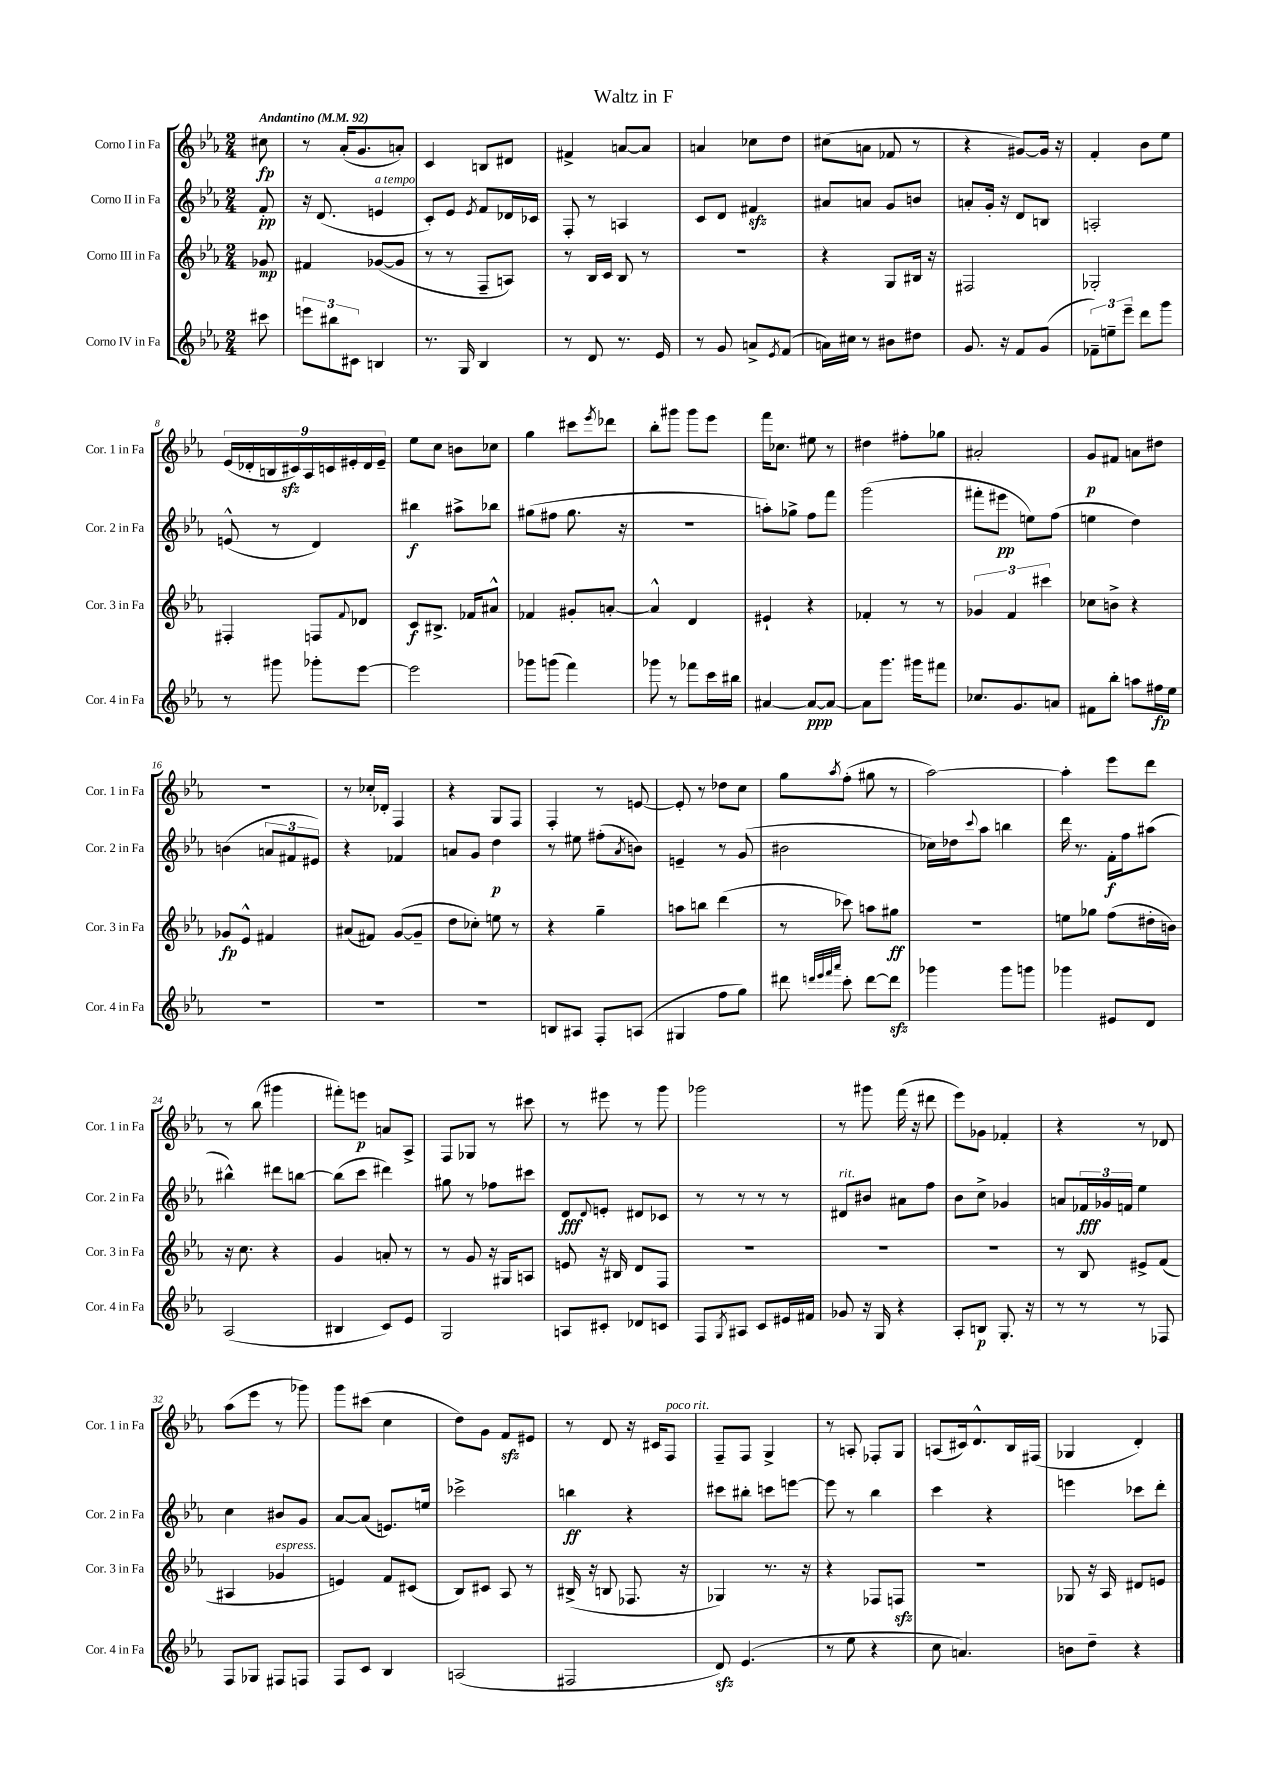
\header { title = "Waltz in F" }
<<
\new StaffGroup <<
\new Staff = "s0" \with { instrumentName = "Corno I in Fa" shortInstrumentName = "Cor. 1 in Fa" } {
    \clef treble \key ees \major \numericTimeSignature \time 2/4 \partial 8 \tempo "Andantino" 4 = 92
    cis''8\fp |
    r8 aes'16-.( g'8. a'8-.) |
    c'4 b8 dis'8 |
    fis'4-> a'8~ a'8 |
    a'4 ces''8 d''8 |
    cis''8( a'8 fes'8 r8 |
    r4 gis'8~) gis'16 r16 |
    f'4-. bes'8 ees''8 |
    \tuplet 9/8 { ees'16( des'16-. b16 cis'16\sfz) aes16 c'16 eis'16-. des'16 eis'16-- } |
    ees''8 c''8 b'8 ces''8 |
    g''4 cis'''8 \acciaccatura { ees'''8 } des'''8 |
    bes''8-. gis'''8 gis'''8 ees'''8 |
    f'''16 ces''8. eis''8 r8 |
    dis''4 fis''8-. ges''8 |
    ais'2-. |
    g'8\p fis'8 a'8 dis''8 |
    R2 |
    r8 ces''16-. des'16-. f4 |
    r4 g8 f8 |
    f4-. r8 e'8~ |
    e'8-. r8 des''8 c''8 |
    g''8 \acciaccatura { aes''8 } f''8-.( gis''8 r8 |
    aes''2~) |
    aes''4-. ees'''8 d'''8 |
    r8 bes''8( gis'''4 |
    fis'''8-.) e'''8\p a'8 aes8-> |
    f8 ges8 r8 cis'''8 |
    r8 eis'''8 r8 g'''8 |
    ges'''2 |
    r8 gis'''8 f'''16( r16 dis'''8 |
    ees'''8) ges'8 fes'4-. |
    r4 r8 des'8 |
    aes''8( ees'''8 r8 ges'''8) |
    g'''8 cis'''8( c''4 |
    d''8) g'8 f'8\sfz eis'8 |
    r8 d'8 r16 cis'16 f8^\markup { \italic "poco rit." } |
    f8-- f8 g4-> |
    r8 a8-. fes8-. g8 |
    a8( cis'16) d'8.-^ bes16 fis16( |
    ges4 d'4-.) \bar "|." |
}
\new Staff = "s1" \with { instrumentName = "Corno II in Fa" shortInstrumentName = "Cor. 2 in Fa" } {
    \clef treble \key ees \major \numericTimeSignature \time 2/4 \partial 8
    f'8-.\pp |
    r16 d'8.( e'4^\markup { \italic "a tempo" } |
    c'8-.) ees'8 \acciaccatura { ees'8 } f'8 des'16 ces'16 |
    f8-. r8 a4 |
    c'8 d'8 fis'4\sfz |
    ais'8 a'8 g'8 b'8 |
    a'8-. g'16-. r16 d'8 b8 |
    a2-. |
    e'8-^( r8 d'4) |
    bis''4\f ais''8-> bes''8 |
    gis''8( fis''8 gis''8. r16 |
    R2 |
    a''8-.) ges''8-> f''8 f'''8 |
    g'''2( |
    fis'''8-. eis'''8\pp e''8) f''8( |
    e''4 d''4) |
    b'4( \tuplet 3/2 { a'8 fis'8 eis'8) } |
    r4 fes'4 |
    a'8 g'8 d''4\p |
    r8 eis''8 fis''8-.( \acciaccatura { aes'8 } b'8) |
    e'4-- r8 g'8( |
    bis'2 |
    ces''16) des''16 \appoggiatura { c'''8 } aes''8 b''4 |
    d'''16 r8. f'16-.\f f''16 ais''8( |
    bis''4-^) dis'''8 b''8~ |
    b''8( c'''8 dis'''4) |
    gis''8 r8 fes''8 cis'''8 |
    d'8\fff \appoggiatura { d'8 } e'8-. dis'8 ces'8 |
    r8 r8 r8 r8 |
    dis'8^\markup { \italic "rit." } bis'8 ais'8 f''8 |
    bes'8 c''8-> ges'4 |
    a'8 \tuplet 3/2 { fes'16\fff ges'16 f'16 } ees''4 |
    c''4 bis'8 g'8 |
    aes'8~ aes'8( e'8.) e''16 |
    ces'''2-> |
    b''4\ff r4 |
    cis'''8 bis''8-. c'''8 e'''8~ |
    e'''8 r8 bes''4 |
    c'''4 r4 |
    e'''4 ces'''8 d'''8-. \bar "|." |
}
\new Staff = "s2" \with { instrumentName = "Corno III in Fa" shortInstrumentName = "Cor. 3 in Fa" } {
    \clef treble \key ees \major \numericTimeSignature \time 2/4 \partial 8
    ges'8\mp |
    fis'4 ges'8~( ges'8 |
    r8 r8 f8-- a8) |
    r8 bes16 c'16 bes8 r8 |
    R2 |
    r4 g8 bis16 r16 |
    fis2 |
    ges2-. |
    fis4-. f8 \appoggiatura { f'8 } des'8 |
    c'8\f bis8.-> fes'16 ais'8-^ |
    fes'4 gis'8-. a'8~-. |
    a'4-^ d'4 |
    eis'4-! r4 |
    fes'4-. r8 r8 |
    \tuplet 3/2 { ges'4 f'4 cis'''4 } |
    ces''8 b'8-> r4 |
    ges'8\fp ees'8-^ fis'4 |
    ais'8( fis'8) g'8~( g'8-- |
    d''8 ces''8-.) e''8 r8 |
    r4 g''4-- |
    a''8 b''8 d'''4( |
    r8 ces'''8) a''8 gis''8\ff |
    r2 |
    e''8 ges''8 f''8( dis''16-. b'16) |
    r16 c''8. r4 |
    g'4 a'8-. r8 |
    r8 g'8 r16 gis16 a8 |
    e'8 r16 bis16 d'8 f8 |
    R2 |
    R2 |
    R2 |
    r8 bes8 eis'8-> f'8( |
    ais4 ges'4^\markup { \italic "espress." } |
    e'4) f'8 cis'8( |
    bes8) cis'8 aes8 r8 |
    bis16->( r16 b8 fes8. r16 |
    ges4) r8. r16 |
    r4 fes8 f8\sfz |
    r2 |
    ges8 r16 aes16 dis'8 e'8 \bar "|." |
}
\new Staff = "s3" \with { instrumentName = "Corno IV in Fa" shortInstrumentName = "Cor. 4 in Fa" } {
    \clef treble \key ees \major \numericTimeSignature \time 2/4 \partial 8
    cis'''8 |
    \tuplet 3/2 { e'''8 bis''8 cis'8 } b4 |
    r8. g16 bes4 |
    r8 d'8 r8. ees'16 |
    r8 g'8 a'8-> \acciaccatura { ees'8 } f'8( |
    a'16) cis''16 r8 bis'8 dis''8 |
    g'8. r16 f'8 g'8( |
    \tuplet 3/2 { fes'8--) e''8-- ees'''8-- } d'''8 g'''8 |
    r8 gis'''8 ges'''8-. ees'''8~ |
    ees'''2 |
    ges'''8 g'''8( f'''4) |
    ges'''8 r8 fes'''8 c'''16 bis''16 |
    ais'4~ ais'8~\ppp ais'8~ |
    ais'8 g'''8. gis'''16 fis'''8 |
    ces''8. g'8. a'8 |
    fis'8 bes''8-. a''8 fis''16\fp ees''16 |
    R2 |
    R2 |
    R2 |
    b8 ais8 f8-. a8( |
    gis4 f''8 g''8) |
    dis'''8 \grace { d'''32 ees'''32 f'''32 aes'''32 } c'''8-. d'''8~ d'''8\sfz |
    ges'''4 ges'''8 g'''8 |
    ges'''4 eis'8 d'8 |
    aes2( |
    bis4 c'8) ees'8 |
    g2 |
    a8 cis'8-. des'8 c'8 |
    f8 \acciaccatura { g8 } ais8 c'8 eis'16 fis'16 |
    ges'8 r16 g16 r4 |
    aes8-. b8\p g8.-. r16 |
    r8 r8 r8 fes8 |
    f8 ges8 fis8 f8 |
    f8 c'8 bes4 |
    a2( |
    fis2 |
    d'8\sfz) ees'4.( |
    r8 ees''8 r4 |
    c''8 a'4.) |
    b'8 d''8-- r4 \bar "|." |
}
>>
>>
